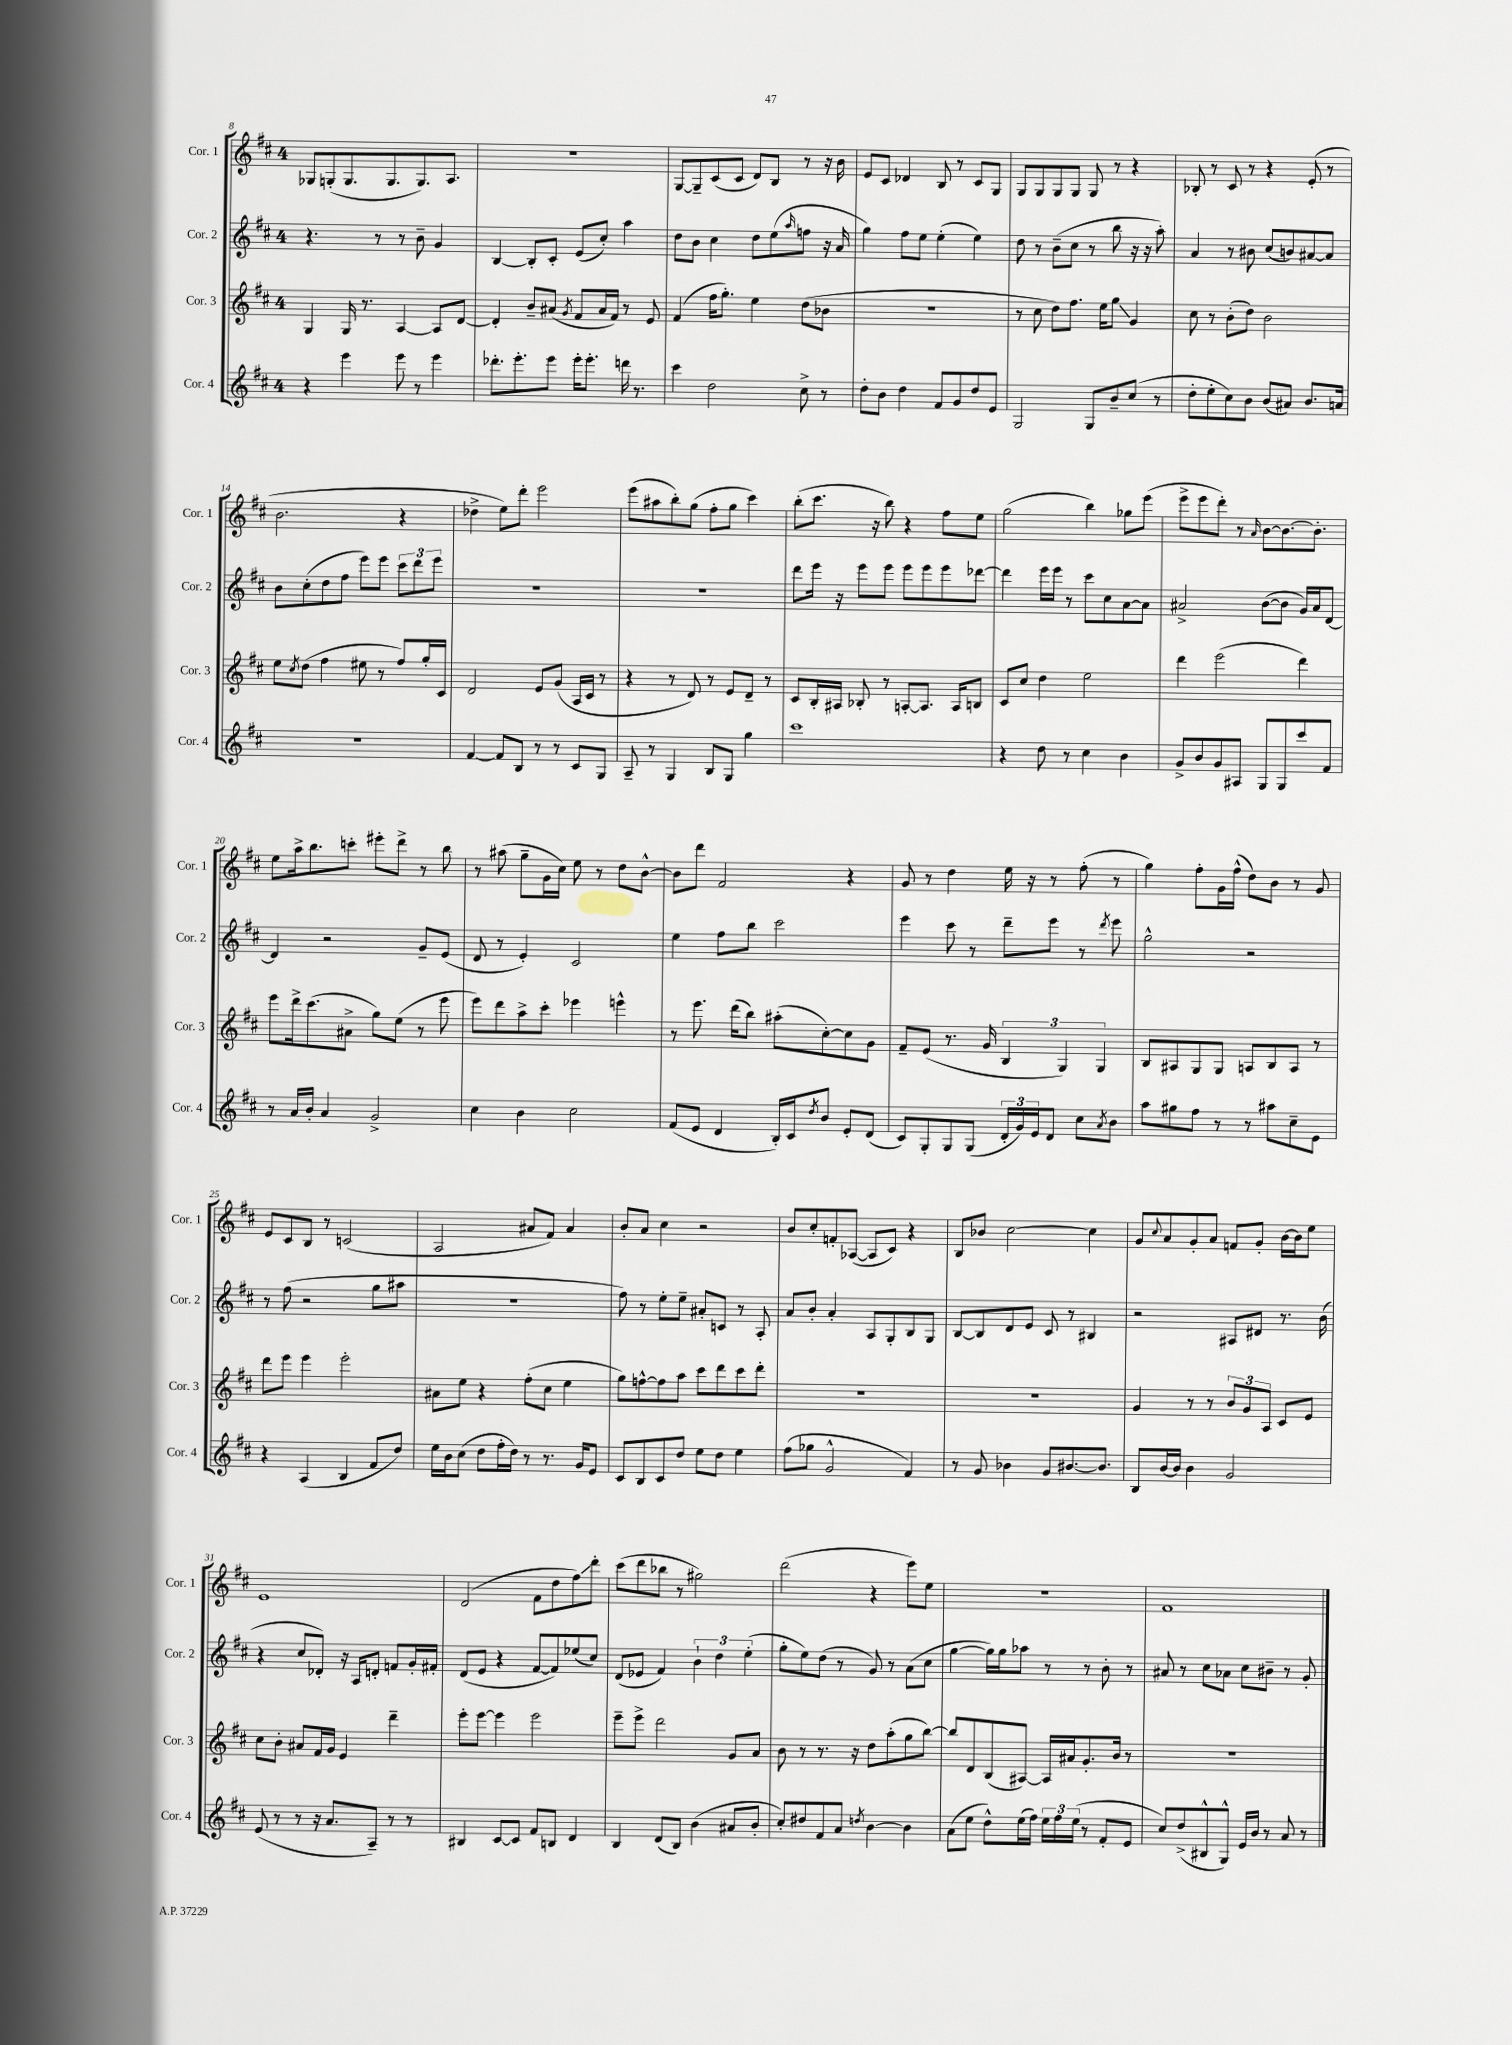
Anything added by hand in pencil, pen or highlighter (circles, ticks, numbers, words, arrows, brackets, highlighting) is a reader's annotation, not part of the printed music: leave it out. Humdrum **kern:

**kern	**kern	**kern	**kern
*staff4	*staff3	*staff2	*staff1
*clefG2	*clefG2	*clefG2	*clefG2
*k[f#c#]	*k[f#c#]	*k[f#c#]	*k[f#c#]
*M4/4	*M4/4	*M4/4	*M4/4
4r	4G	4.r	8G-
.	.	.	(8G'
4eee	16G	.	8.G
.	8.r	.	.
.	.	8r	.
.	.	.	8.G
8eee	[4A	8r	.
8r	.	8b~	8.G)
4eee	8A]	4g	.
.	.	.	8.A
.	[8d	.	.
=	=	=	=
8.ddd-'	4d']	[4B	1r
8.eee'	.	.	.
.	8b~	8B']	.
8eee	(8a#	8c#'	.
.	8qg	.	.
16eee'	8f#	(8e	.
8.eee'	.	.	.
.	16a#	8cc#')	.
.	16f#)	.	.
16ddd	8r	4aa	.
8.r	.	.	.
.	8e	.	.
=	=	=	=
4ccc#	(4f#	8dd	[8G
.	.	8b	8G~]
2dd	16ff#	4cc#	(8c#
.	8.gg')	.	.
.	.	.	8c#
.	4ee	8dd	8d)
.	.	(8ee	8B
.	.	16qqaa	.
8cc#^	(8dd	8ff	8r
8r	8b-	16r	16r
.	.	16a	16b
=	=	=	=
8dd'	1r	4gg)	8e
8b	.	.	8c#
4dd	.	8ff#	4d-
.	.	8ee	.
8f#	.	(4ee'	8B
8g	.	.	8r
8dd	.	4ee)	8c#
8e	.	.	8G
=	=	=	=
2G	8r	8dd	8G
.	8cc#	8r	8G
.	8dd)	(8b~	8G
.	8.ff#	8cc#	8G
8G	.	8r	8G
.	16ee	.	.
8b~	8gg	8bb	8r
(8cc#	4g	16r	4r
.	.	16r	.
8r	.	8aa')	.
=	=	=	=
8dd'	8cc#	4a	8B-'
8ee'	8r	.	8r
8cc#)	(8b'	8r	8c#
8b	8dd)	8b#	8r
(8b	2b	(8cc#	4r
8a#)	.	8b)	.
8.b	.	[8a#	(8e'
.	.	8a#]	8r
16a	.	.	.
=	=	=	=
1r	8ee	8b	2.b
.	8qcc#	.	.
.	(8dd	(8cc#'	.
.	4ff#	8dd	.
.	.	8ff#	.
.	8ee#	8eee)	.
.	8r	8eee	.
.	8ff#)	12ccc#	4r
.	.	12ddd	.
.	16gg'	.	.
.	.	12eee	.
.	16c#	.	.
=	=	=	=
[4f#	2d	1r	4dd-^
8f#]	.	.	8ee)
8B	.	.	8ddd'
8r	8e	.	2eee
8r	(8g	.	.
8c#	16A	.	.
.	16c#	.	.
8G	8r	.	.
=	=	=	=
8A~	4r	1r	(8eee
8r	.	.	8aa#
4G	8r	.	8bb')
.	8d)	.	(8gg
8B	8r	.	8ff#'
8G	8e	.	8gg
4gg	8d~	.	4ccc#)
.	8r	.	.
=	=	=	=
1ccc#	8c#	8ddd	(8bb'
.	16B'	16eee	8.ccc#
.	16A#	16r	.
.	8B-'	8eee	.
.	.	.	16r
.	8r	8eee	8bb)
.	[8A'	8eee	4r
.	8.A]	8eee	.
.	.	8eee	8ff#
.	16A	.	.
.	8B	[8ddd-	8ee
=	=	=	=
4r	8c#	4ddd-]	(2gg
.	8cc#	.	.
8dd	4dd	16eee	.
.	.	16eee	.
8r	.	8r	.
4cc#	2ee	8ccc#	4bb)
.	.	8cc#	.
4b	.	[8a	8gg-
.	.	8a]	(8eee
=	=	=	=
8g^	4ddd	2a#^	8eee^
8b	.	.	8eee
8g	(2eee	.	8ddd')
8A#	.	.	8r
.	.	.	16qqa
8G	.	([8b	[8b
8G	.	8b]	8.b_
8ccc#	4ddd)	16g)	.
.	.	16a#	8.b']
8f#	.	[8d	.
=	=	=	=
8r	8eee	4d]	8ee
16a	16ddd^	.	16aa^
16b'	(8.ccc#	.	8.bb
4a	.	2r	.
.	8a#^	.	8ccc'
2g^	8gg)	.	8eee#'
.	(8ee	.	8ddd^
.	8r	8g~	8r
.	8eee	(8e	8bb
=	=	=	=
4cc#	8eee)	8d	8r
.	8ddd	8r	(8aa#
4b	8aa^	4e')	8gg~
.	8ccc#'	.	16g
.	.	.	16cc#)
2cc#	4eee-	2c#	8ee
.	.	.	8r
.	4eee^^	.	8dd
.	.	.	[8b^^
=	=	=	=
(8f#	8r	4ee	8b]
8e	8.eee	.	8ddd
4d	.	8ff#	2f#
.	(16ddd	.	.
.	8bb)	8bb	.
16B')	(8aa#'	2ccc#	.
16c#	.	.	.
8qdd	.	.	.
8b	[8cc#')	.	.
8e'	8cc#]	.	4r
(8d	8g	.	.
=	=	=	=
8c#)	8f#~	4eee	8g
8G'	(8e	.	8r
8G	8.r	8ccc#	4dd
(8G	.	8r	.
.	16g	.	.
24d'	6B	8ddd~	16ee
24g)	.	.	.
.	.	.	16r
24e	.	.	.
8d	.	8eee	8r
.	6G)	.	.
8cc#	.	8r	(8ff#'
.	6G	.	.
8qa	.	8qddd	.
8b	.	8eee	8r
=	=	=	=
8aa	8B	2gg^^	4gg)
8gg#	8A#	.	.
8ff#	8G	.	8ff#'
8r	8G	.	16g
.	.	.	(16ff#^^
8r	8A	2r	8dd)
8aa#	8B	.	8b
8cc#~	8A	.	8r
8e	8r	.	8g
=	=	=	=
4r	8ddd	8r	8e
.	8eee	(8ff#	8c#
(4A	4eee	2r	8B
.	.	.	8r
4B	2eee'	.	(2c
8f#	.	8gg	.
8dd)	.	8aa#	.
=	=	=	=
16ee	8a#	1r	2A
16b	.	.	.
(8cc#	8ee	.	.
8dd	4r	.	.
16ff#'	.	.	.
16dd)	.	.	.
8r	(8ff#'	.	8a#
8.r	8cc#	.	8f#)
.	4ee	.	4a#
16g	.	.	.
8e	.	.	.
=	=	=	=
8c#	8gg)	8ff#)	8b'
8B	[8ff^^	8r	8a
8c#	8ff]	8ee'	4cc#
8dd	8aa	8ee~	.
8ee	8ccc#	8a#'	2r
8dd	8ddd	8c	.
4ee	8ccc#	8r	.
.	8ddd'	8A'	.
=	=	=	=
(8ff#	1r	8a	8b
8gg-	.	8b'	8cc#'
2g^^	.	4a'	8f'
.	.	.	([8A-
.	.	8A	8A-]
.	.	8G'	8c#)
4f#)	.	8B	4r
.	.	8G	.
=	=	=	=
8r	1r	[8B	8B
8g	.	8B]	8b-
4b-	.	8d	[2cc#
.	.	8e	.
8g	.	8c#	.
[8.b#	.	8r	.
.	.	4B#	4cc#]
8.b#]	.	.	.
=	=	=	=
8B	4g	2r	8g
.	.	.	8qqcc#
[16b	.	.	8a
16b]	.	.	.
4b	8r	.	8g'
.	8r	.	8a
2g	12b	8A#	8f
.	12g	.	.
.	.	8d#	8g'
.	12A	.	.
.	8c#	8.r	[16b
.	.	.	16b]
.	8e	.	8ee
.	.	(16b	.
=	=	=	=
(8e	8cc#	4r	1e
8r	8b'	.	.
8r	8a#	8cc#	.
16r	16f#	8d-')	.
8.a	16g	.	.
.	4e	16r	.
.	.	16A	.
8A~)	.	8d'	.
8r	4ddd~	8f	.
8r	.	16g'	.
.	.	16f#'	.
=	=	=	=
4B#	8eee'	(8d	(2d
.	[8eee	8e	.
[8c#	4eee]	4r	.
8c#]	.	.	.
8f#	2eee	[8f#	8f#
8B	.	8f#])	8dd
4d	.	(8ee-	8ff#)
.	.	8cc#)	8ddd'
=	=	=	=
4B	8eee~	(8d	(8ccc#
.	8eee^	8e-	8ddd
(8d	2ddd	4f#)	8bb-
8B)	.	.	8r
(4b	.	6b`	2gg#)
.	.	6dd	.
8a#	8g	.	.
.	.	(6ee'	.
8b'	8a	.	.
=	=	=	=
8cc#')	8b	8gg'	(2ddd
8dd#	8r	8ee)	.
8f#	8.r	(8dd	.
8a	.	8r	.
.	16r	.	.
8qdd	.	.	.
[4b	8dd	8g)	4r
.	(8aa'	8r	.
4b]	8gg	(8a	8eee)
.	[8bb)	8cc#	8ee
=	=	=	=
(8a	8bb]	[4gg	1r
8ee	8d	.	.
8dd^^)	(8B	16gg])	.
.	.	16gg	.
(16ee	[8A#)	8aa-	.
16ff#)	.	.	.
24ee	16A#]	8r	.
24ff#	.	.	.
.	16a#	.	.
(24ee	.	.	.
8r	8.g'	8r	.
8f#'	.	8b'	.
.	16b	.	.
8e	8r	8r	.
=	=	=	=
8cc#)	1r	8a#	1f#
(8dd^	.	8r	.
8B#^^	.	8cc#	.
8G^^)	.	8a-	.
16e	.	8cc#	.
16b	.	.	.
8r	.	8b#~	.
8a	.	8r	.
8r	.	8g'	.
==	==	==	==
*-	*-	*-	*-
